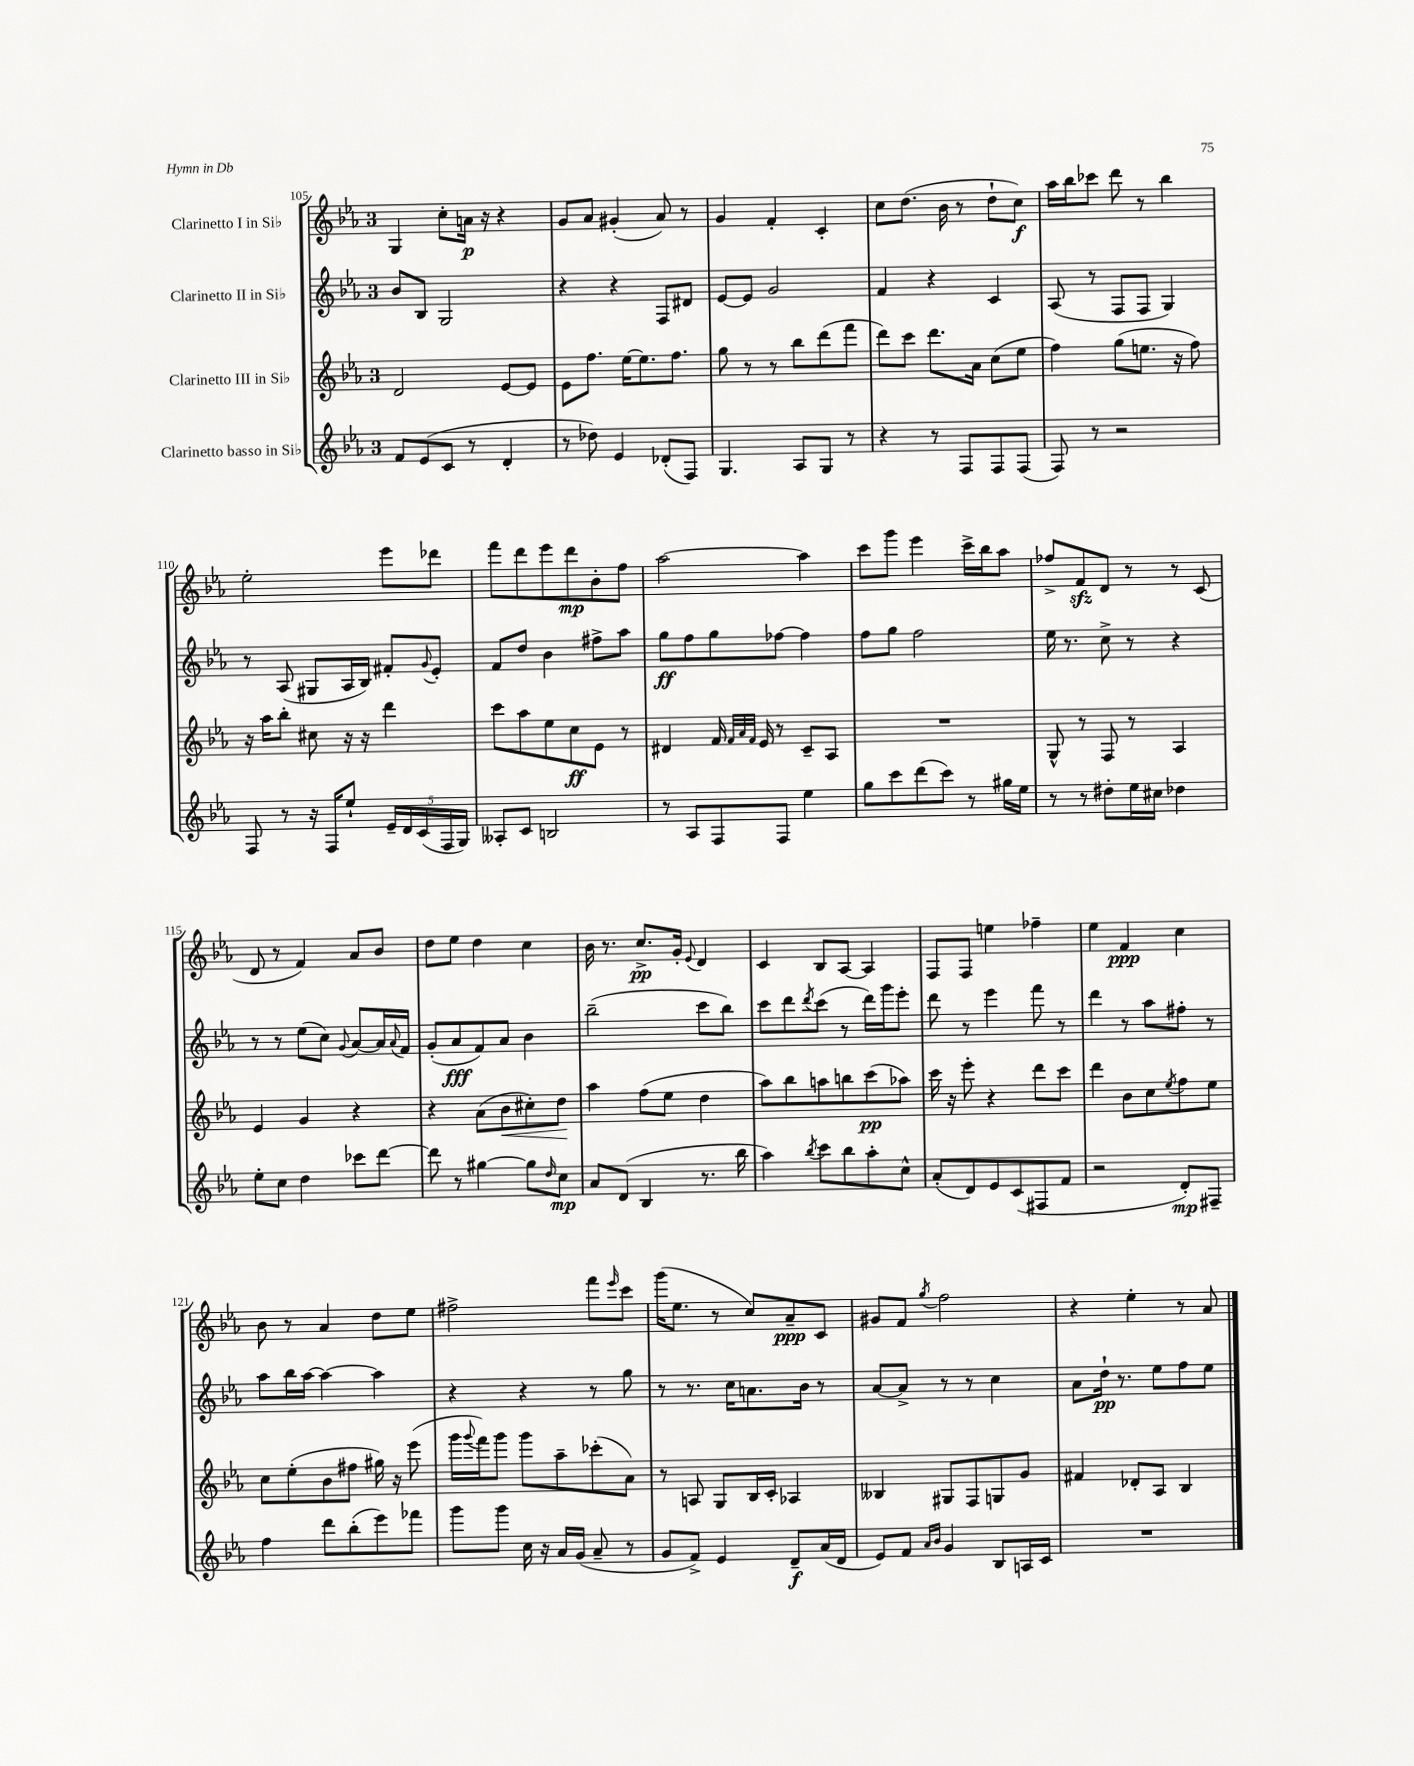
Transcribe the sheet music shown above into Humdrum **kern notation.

**kern	**kern	**kern	**kern
*staff4	*staff3	*staff2	*staff1
*clefG2	*clefG2	*clefG2	*clefG2
*k[b-e-a-]	*k[b-e-a-]	*k[b-e-a-]	*k[b-e-a-]
*M3/4	*M3/4	*M3/4	*M3/4
8f	2d	8b-	4G
(8e-	.	8B-	.
8c	.	2G	8cc'
8r	.	.	16a
.	.	.	16r
4d'	[8e-	.	4r
.	8e-]	.	.
=	=	=	=
8r	8e-	4r	8g
8dd-)	8.ff	.	8a-
4e-	.	4r	(4g#'
.	[16ee-	.	.
.	8.ee-]	.	.
(8d-'	.	8F	8a-)
.	8.ff	.	.
8F)	.	8d#	8r
=	=	=	=
4.G	8gg	[8e-	4g
.	8r	8e-]	.
.	8r	2g	4f'
8A-	8bb-	.	.
8G	(8ddd	.	4c'
8r	8fff	.	.
=	=	=	=
4r	8ddd)	4f	8cc
.	8ccc	.	(8.dd
8r	8.ddd	4r	.
.	.	.	16b-
8F	.	.	8r
.	16a-	.	.
8F	(8cc	4c	8dd`
(8F	8ee-	.	8cc)
=	=	=	=
8F)	4ff)	(8A-	16aa-
.	.	.	16bb-
8r	.	8r	8ccc-
2r	(8gg	8F	8ddd
.	8.ee	8F	8r
.	.	4G)	4bb-
.	16r	.	.
.	8ff)	.	.
=	=	=	=
8F	16r	8r	2ee-'
.	16aa-	.	.
8r	8bb-'	(8A-	.
16r	8cc#	8G#	.
16F	.	.	.
8ee-`	16r	16A-	.
.	16r	16B-)	.
20e-~	4ddd	8f#'	8eee-
20d	.	.	.
(20c	.	.	.
.	.	8qqg	.
.	.	8e-'	8ddd-
20F	.	.	.
20G)	.	.	.
=	=	=	=
8A--'	8ccc	8f	8fff
8c	8aa-	8dd	8ddd
2B	8ee-	4b-	8eee-
.	8cc	.	8ddd
.	8e-	8ff#^	8b-'
.	8r	8aa-	8ff
=	=	=	=
8r	4d#	8gg	[2aa-
8A-	.	8ff	.
8F	16f	8gg	.
.	32qqf	.	.
.	32qqa-	.	.
.	32qqf	.	.
.	16e-	.	.
8F	8r	[8ff-	.
4ee-	8c~	4ff-]	4aa-]
.	8A-	.	.
=	=	=	=
8gg	2.r	8ff	8ccc
8ccc	.	8gg	8ggg
(8ddd	.	2ff	4eee-
8ccc)	.	.	.
8r	.	.	16ccc^
.	.	.	16bb-
16gg#	.	.	8aa-
16ee-	.	.	.
=	=	=	=
8r	8G^^	16ee-	8ff-^
.	.	8.r	.
8r	8r	.	8f
8dd#'	8F	8cc^	8d
16ee-	8r	8r	8r
16cc#	.	.	.
4dd-	4A-	4r	8r
.	.	.	(8c
=	=	=	=
8ee-'	4e-	8r	8d
8cc	.	8r	8r
4dd	4g	(8ee-	4f)
.	.	8cc)	.
.	.	8qqg	.
8ccc-	4r	[8a-	8a-
[8ddd	.	16a-]	8b-
.	.	8qqa-	.
.	.	16f	.
=	=	=	=
8ddd]	4r	(8g'	8dd
8r	.	8a-	8ee-
[4gg#	(8a-	8f)	4dd
.	8b-	8a-	.
8gg#]	8cc#')	4b-	4cc
16qqdd	.	.	.
8cc	8dd	.	.
=	=	=	=
8a-	4aa-	(2bb-~	16b-
.	.	.	8.r
(8d	.	.	.
4B-	(8ff	.	8.cc^
.	8ee-	.	.
.	.	.	16g'
.	.	.	8qqe-
8.r	4dd	8ccc	4d
.	.	8bb-)	.
16bb-	.	.	.
=	=	=	=
4aa-)	8aa-)	8ccc	4c
.	8bb-	8ddd	.
8qbb-	.	8qddd	.
8ccc	8aa	(8ccc	8B-
8bb-	8bb	8r	[8A-
8aa-'	(8ccc	16ddd)	4A-]
.	.	16ggg	.
8cc^^	8aa-)	8eee-'	.
=	=	=	=
(8a-'	16ccc	8ddd	8F
.	16r	.	.
8d)	8eee-'	8r	8F
8e-	4r	4eee-	4ee
(8c	.	.	.
8F#	8ddd	8fff	4ff-~
8f	8ccc	8r	.
=	=	=	=
2r	4ddd	4ddd	4ee-
.	8b-	8r	4f
.	8cc	8aa-	.
.	8qee-	.	.
8d')	8ff	8ff#'	4cc
8F#~	8ee-	8r	.
=	=	=	=
4ff	8cc	8aa-	8b-
.	(8ee-'	16bb-	8r
.	.	[16aa-	.
8ddd	8b-	4aa-_	4a-
(8bb-'	8ff#	.	.
8eee-)	16gg#)	4aa-]	8dd
.	16r	.	.
8fff-	(8eee-	.	8ee-
=	=	=	=
8ggg	16ggg	4r	2ff#^
.	8qqggg	.	.
.	16fff)	.	.
8ggg	8ggg	.	.
16cc	8ggg	4r	.
16r	.	.	.
16a-	8aa-~	.	.
(16g	.	.	.
8a-~	(8ccc-'	8r	8fff
.	.	.	16qqeee-
8r	8a-)	8gg	8ccc
=	=	=	=
8g	8r	8r	(16ggg
.	.	.	8.ee-
8f^)	8A	8.r	.
4e-	8G	.	8r
.	.	16cc	.
.	16B-	8.a	8cc)
.	16c'	.	.
8d~	4A-	.	8a-~
.	.	16b-	.
(16a-	.	8r	8c
16d	.	.	.
=	=	=	=
8e-)	4B--	[8a-	8g#
8f	.	8a-^]	8f
16qqa-	.	.	.
16qqb-	.	.	8qgg
4g	8G#	8r	2ff
.	8F	8r	.
8B-	8G	4cc	.
16A	8g	.	.
16c	.	.	.
=	=	=	=
2.r	4f#	8a-	4r
.	.	16dd`	.
.	.	8.r	.
.	8d-'	.	4ee-'
.	8A-	8ee-	.
.	4B-	8ff	8r
.	.	8ee-	8a-
==	==	==	==
*-	*-	*-	*-
